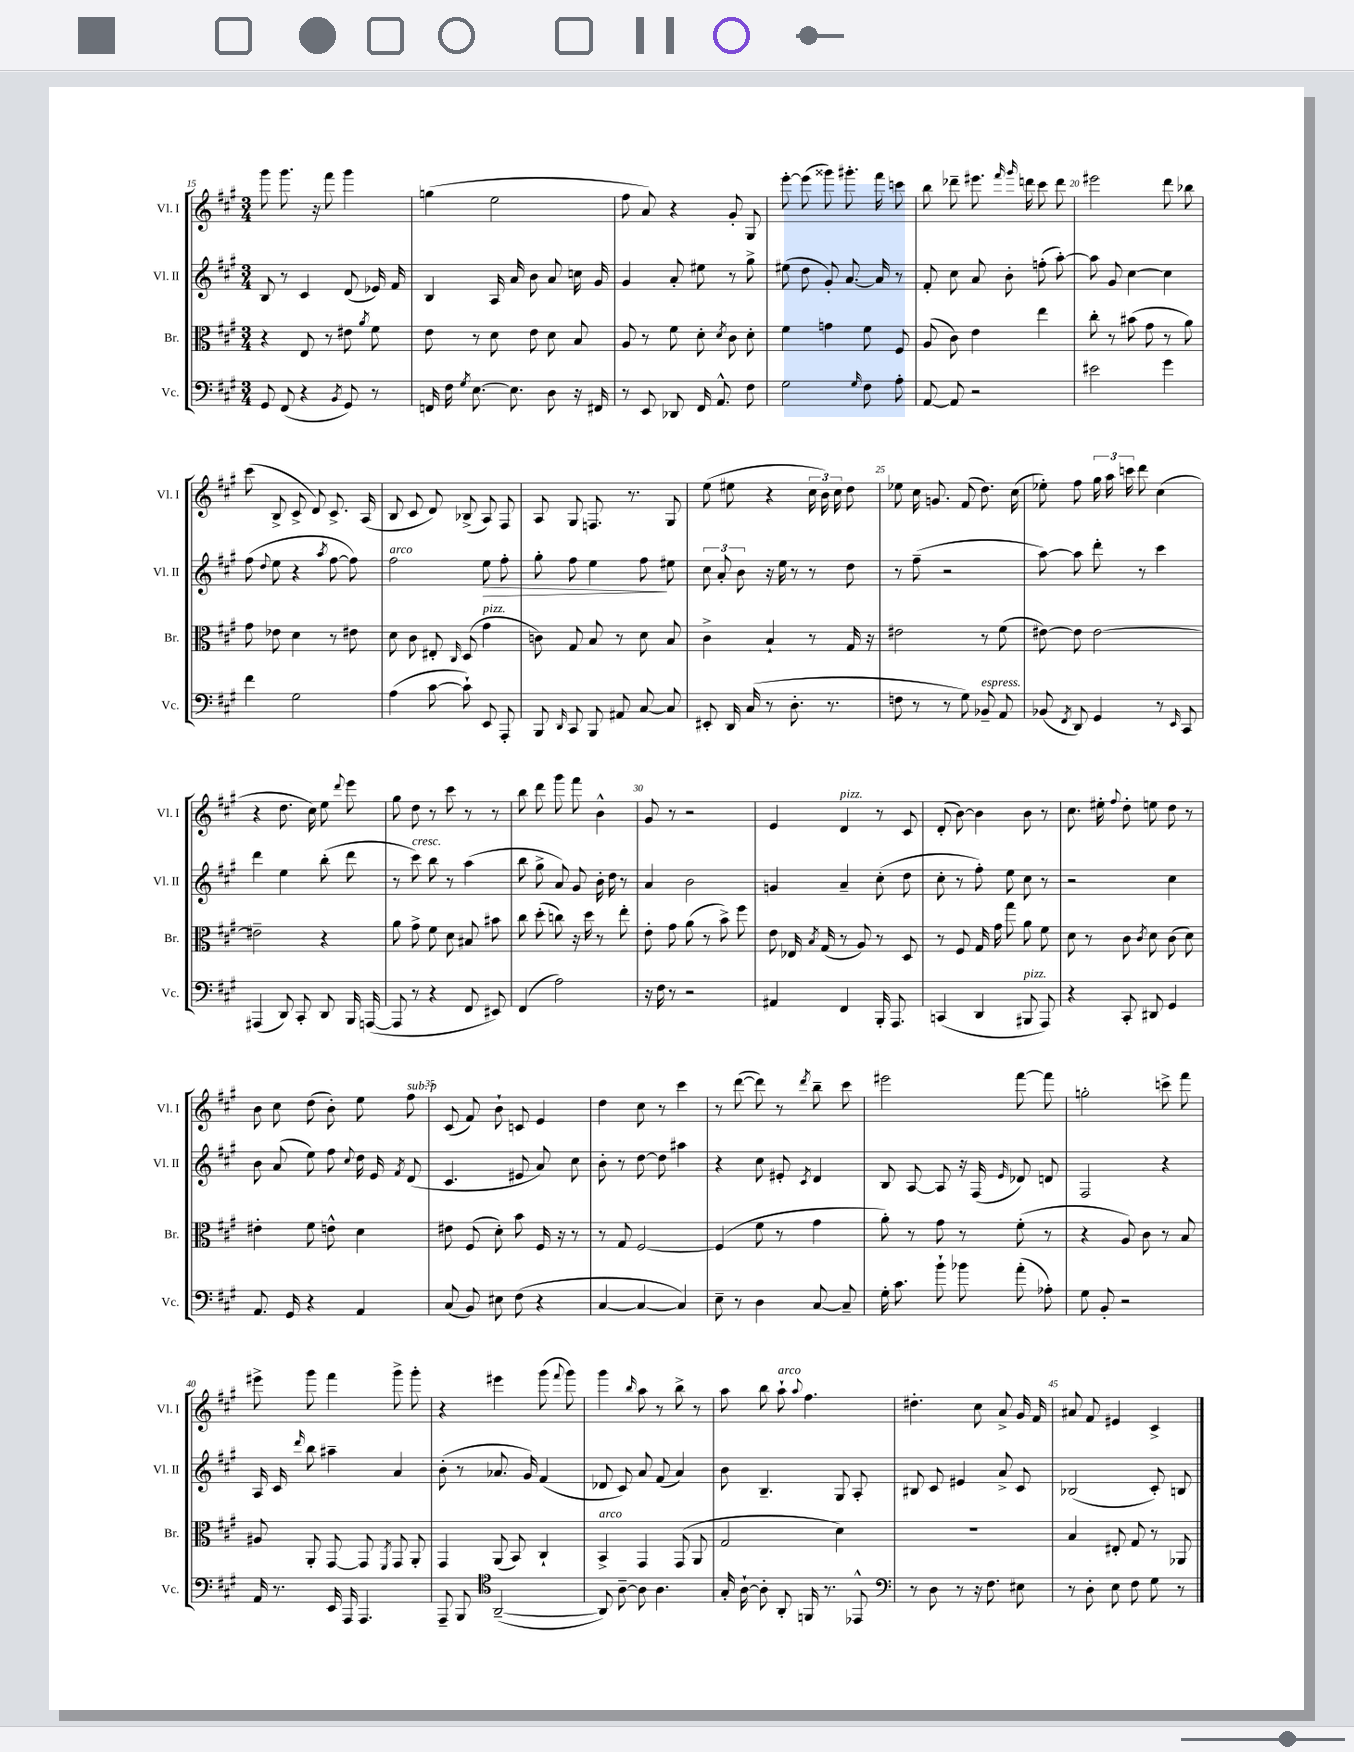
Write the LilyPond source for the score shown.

<<
\new StaffGroup <<
\new Staff = "s0" \with { instrumentName = "Vl. I" shortInstrumentName = "Vl. I" } {
    \clef treble \key a \major \numericTimeSignature \time 3/4
    \autoBeamOff gis'''8 gis'''8. r16 fis'''8 gis'''4 |
    g''4( e''2 |
    fis''8 a'8) r4 gis'8-. gis8 |
    e'''8~-. e'''8( gisis'''8) gis'''8.-. fis'''16 c'''8 |
    b''8 des'''8-- eis'''8. \grace { fis'''16 gis'''16 } d'''16 cis'''8 d'''8 |
    eis'''2 d'''8 bes''8 |
    cis'''8( b8-> cis'8-> d'8) cis'8.-> a16( |
    b8 cis'8 d'8) bes8->( a8) fis8 |
    a8 gis8 f8. r8. gis8 |
    e''8( eis''8 r4 \tuplet 3/2 { cis''16 b'16) cis''16 } d''8 |
    ees''8 cis''16 g'8. fis'8( d''8.) cis''16( |
    ees''8-.) fis''8 \tuplet 3/2 { gis''16 a''16 c'''16 } d'''8 cis''4( |
    r4 d''8. cis''16) e''8 \appoggiatura { d'''8 } e'''8 |
    gis''8 d''8 r8 cis'''8 r8 r8 |
    b''8 d'''8 gis'''8 fis'''8 b'4-^ |
    gis'8 r8 r2 |
    e'4 d'4^\markup { \italic "pizz." } r8 cis'8 |
    d'8-.( b'8~) b'4 b'8 r8 |
    cis''8. eis''16-. \appoggiatura { fis''8 } d''8-. e''8 d''8 r8 |
    b'8 cis''8 d''8( b'8-.) e''8 fis''8^\markup { \italic "sub. p" } |
    cis'8( fis'8) b'8-! c'8 e'4 |
    d''4 cis''8 r8 cis'''4 |
    r8 d'''8~( d'''8) r8 \acciaccatura { d'''8 } b''8-- cis'''8 |
    eis'''2 fis'''8~ fis'''8 |
    g''2-. c'''8-> fis'''8 |
    eis'''8-> gis'''8 fis'''4 gis'''8-> gis'''8-. |
    r4 eis'''4 gis'''8( \appoggiatura { fis'''8 } gis'''8) |
    gis'''4 \grace { b''16 } a''8 r8 b''8-> r8 |
    a''8 b''8 a''8-!^\markup { \italic "arco" } \appoggiatura { a''8 } fis''4. |
    dis''4.-. cis''8 a'8-> gis'16 fis'16 |
    ais'8 fis'8 eis'4 cis'4-> \bar "|." |
}
\new Staff = "s1" \with { instrumentName = "Vl. II" shortInstrumentName = "Vl. II" } {
    \clef treble \key a \major \numericTimeSignature \time 3/4
    \autoBeamOff b8 r8 cis'4 d'8( ees'16) fis'16 |
    b4 a16 a'16 b'8 a'8 c''16 gis'16 |
    gis'4 a'8-. eis''8 r8 gis''8-> |
    eis''8( d''8 gis'8-.) a'8.~ a'16 r8 |
    fis'8-. cis''8 a'8 b'8-. f''8-.( a''8~-.) |
    a''8 gis'8 cis''4~ cis''4 |
    fis''8( \appoggiatura { d''8 } e''8 r4 \acciaccatura { a''8 } fis''8~ fis''8) |
    fis''2^\markup { \italic "arco" } e''8\> fis''8-. |
    gis''8-. fis''8 e''4 fis''8\! eis''8 |
    \tuplet 3/2 { cis''8 a'8-. b'8 } r16 e''16 r8 r8 d''8 |
    r8 fis''8--( r2 |
    a''8~) a''8 d'''8-. r8 cis'''4 |
    d'''4 e''4 b''8-.( d'''8 |
    r8 cis'''8^\markup { \italic "cresc." }) b''8 r8 a''4( |
    b''8 gis''8-> a'8) gis'8 b'16-. d''16 r8 |
    a'4 b'2 |
    g'4 a'4-- cis''8-.( d''8 |
    cis''8-. r8 fis''8-.) e''8 cis''8 r8 |
    r2 cis''4 |
    b'8 a'8( e''8) fis''8 \appoggiatura { cis''8 } d''16 e'16 \acciaccatura { fis'8 } d'8( |
    cis'4. eis'8 a'8) cis''8 |
    b'8-. r8 d''8~ d''8 ais''4 |
    r4 cis''8 eis'8-. \acciaccatura { cis'8 } d'4 |
    b8 a8~ a8 r16 fis16( \grace { e'16 } des'8) d'8 |
    fis2 r4 |
    a16 cis'16 \grace { d'''16 } b''8 ais''4-- a'4 |
    b'8-.( r8 aes'8. gis'16) fis'4( |
    des'8 cis'8) a'8 fis'8( a'4) |
    b'8 b4.-- gis8 a8-. |
    bis8 cis'8 eis'4 a'8-> cis'8 |
    bes2( cis'8-.) b8 \bar "|." |
}
\new Staff = "s2" \with { instrumentName = "Br." shortInstrumentName = "Br." } {
    \clef alto \key a \major \numericTimeSignature \time 3/4
    \autoBeamOff r4 e8 r8 eis'8 \acciaccatura { a'8 } fis'8 |
    e'8 r8 d'8 e'8 d'8 b8 |
    a8 r8 fis'8 d'8-. \acciaccatura { d'8 } cis'8 d'8-. |
    fis'4 g'4 fis'8 fis8 |
    a8( cis'8) e'4 e''4 |
    cis''8-. r8 bis'8( gis'8 r8 a'8) |
    gis'8 ees'8 d'4 r8 eis'8 |
    d'8 cis'8 eis8-. \grace { cis16 } d8( gis'4^\markup { \italic "pizz." } |
    c'8) gis8 b8 r8 d'8 b8 |
    cis'4-> b4-! r8 gis16 r16 |
    eis'2 r8 fis'8( |
    eis'8~) eis'8 eis'2~ |
    eis'2-- r4 |
    a'8 gis'8-> fis'8 d'8 bis8 bis'8 |
    cis''8 d''8-.( c''8) r16 d''16 r8 e''8-. |
    e'8-. gis'8 a'8( r8 b'8->) fis''8 |
    e'8 ees16 \acciaccatura { b8 } gis16( r8 a8) r8 d8 |
    r8 fis8 gis16 gis'16 gis''8 a'8 fis'8 |
    d'8 r8 cis'8 \acciaccatura { cis'8 } d'8 cis'8( d'8) |
    eis'4-. fis'8 e'8-^ d'4 |
    eis'8 fis8( d'8-.) b'8 fis16 r16 r8 |
    r8 gis8 fis2~ |
    fis4( fis'8 r8 gis'4 |
    a'8-.) r8 gis'8 r8 fis'8-.( r8 |
    r4 a8) cis'8 r8 b8 |
    ais8 a,8-. gis,8~ gis,8 \acciaccatura { fis,8 } gis,8 a,8-. |
    gis,4 a,8( b,8) cis4-! |
    b,4->^\markup { \italic "arco" } gis,4 gis,8( a,8 |
    gis2 d'4) |
    R2. |
    b4 eis8-. gis8 r8 aes,8 \bar "|." |
}
\new Staff = "s3" \with { instrumentName = "Vc." shortInstrumentName = "Vc." } {
    \clef bass \key a \major \numericTimeSignature \time 3/4
    \autoBeamOff gis,8 fis,8( r4 \acciaccatura { b,8 } gis,8) r8 |
    f,16 fis16 \acciaccatura { gis8 } e8.~ e8. d8 r16 fis,16 |
    r8 e,8 des,8 fis,16 a,8.-^ fis8 |
    gis2 \grace { gis16 } fis8 a8-. |
    a,8~ a,8 r2 |
    eis'2 gis'4 |
    fis'4 gis2 |
    a4( cis'8~ cis'8-!) e,8 a,,8-. |
    b,,8 \grace { d,16 } cis,8 b,,8 ais,8 cis8~ cis8 |
    eis,8-. d,16 cis16( r8 d8.-. r8. |
    f8 r8 r8 gis8) bes,8--^\markup { \italic "espress." } a,8 |
    bes,8( \acciaccatura { fis,8 } d,8) gis,4 r8 \grace { e,16 } cis,8 |
    ais,,4( d,8) cis,8-. d,8 b,,16 a,,16~( |
    a,,8 r8 r4 fis,8 eis,8) |
    fis,4( a2) |
    r16 fis16 r8 r2 |
    ais,4 fis,4 b,,16-. a,,8. |
    c,4( d,4 bis,,8^\markup { \italic "pizz." } a,,8) |
    r4 cis,8-. dis,8 gis,4 |
    a,8. gis,16 r4 a,4 |
    cis8( b,8) eis8 fis8( r4 |
    cis4~ cis4~ cis4) |
    e8-- r8 d4 cis8~ cis8-- |
    gis16-. cis'8. b'8-! bes'8 a'8-.( aes8-.) |
    gis8 b,8-. r2 |
    a,16 r8. e,16 a,,16 a,,4. |
    a,,8-- b,,8 \clef tenor a,2~--( |
    a,8) a8~-- a8 a4. |
    gis16-. a16~-! a8-. a,8-. f,16 r8. ees,8-^ |
    \clef bass r8 d8 r8 r16 fis8. eis8 |
    r8 d8-. e8 fis8 gis8 r8 \bar "|." |
}
>>
>>
\layout { \context { \Score currentBarNumber = #15 \override BarNumber.break-visibility = ##(#f #t #t) barNumberVisibility = #(every-nth-bar-number-visible 5) } }
